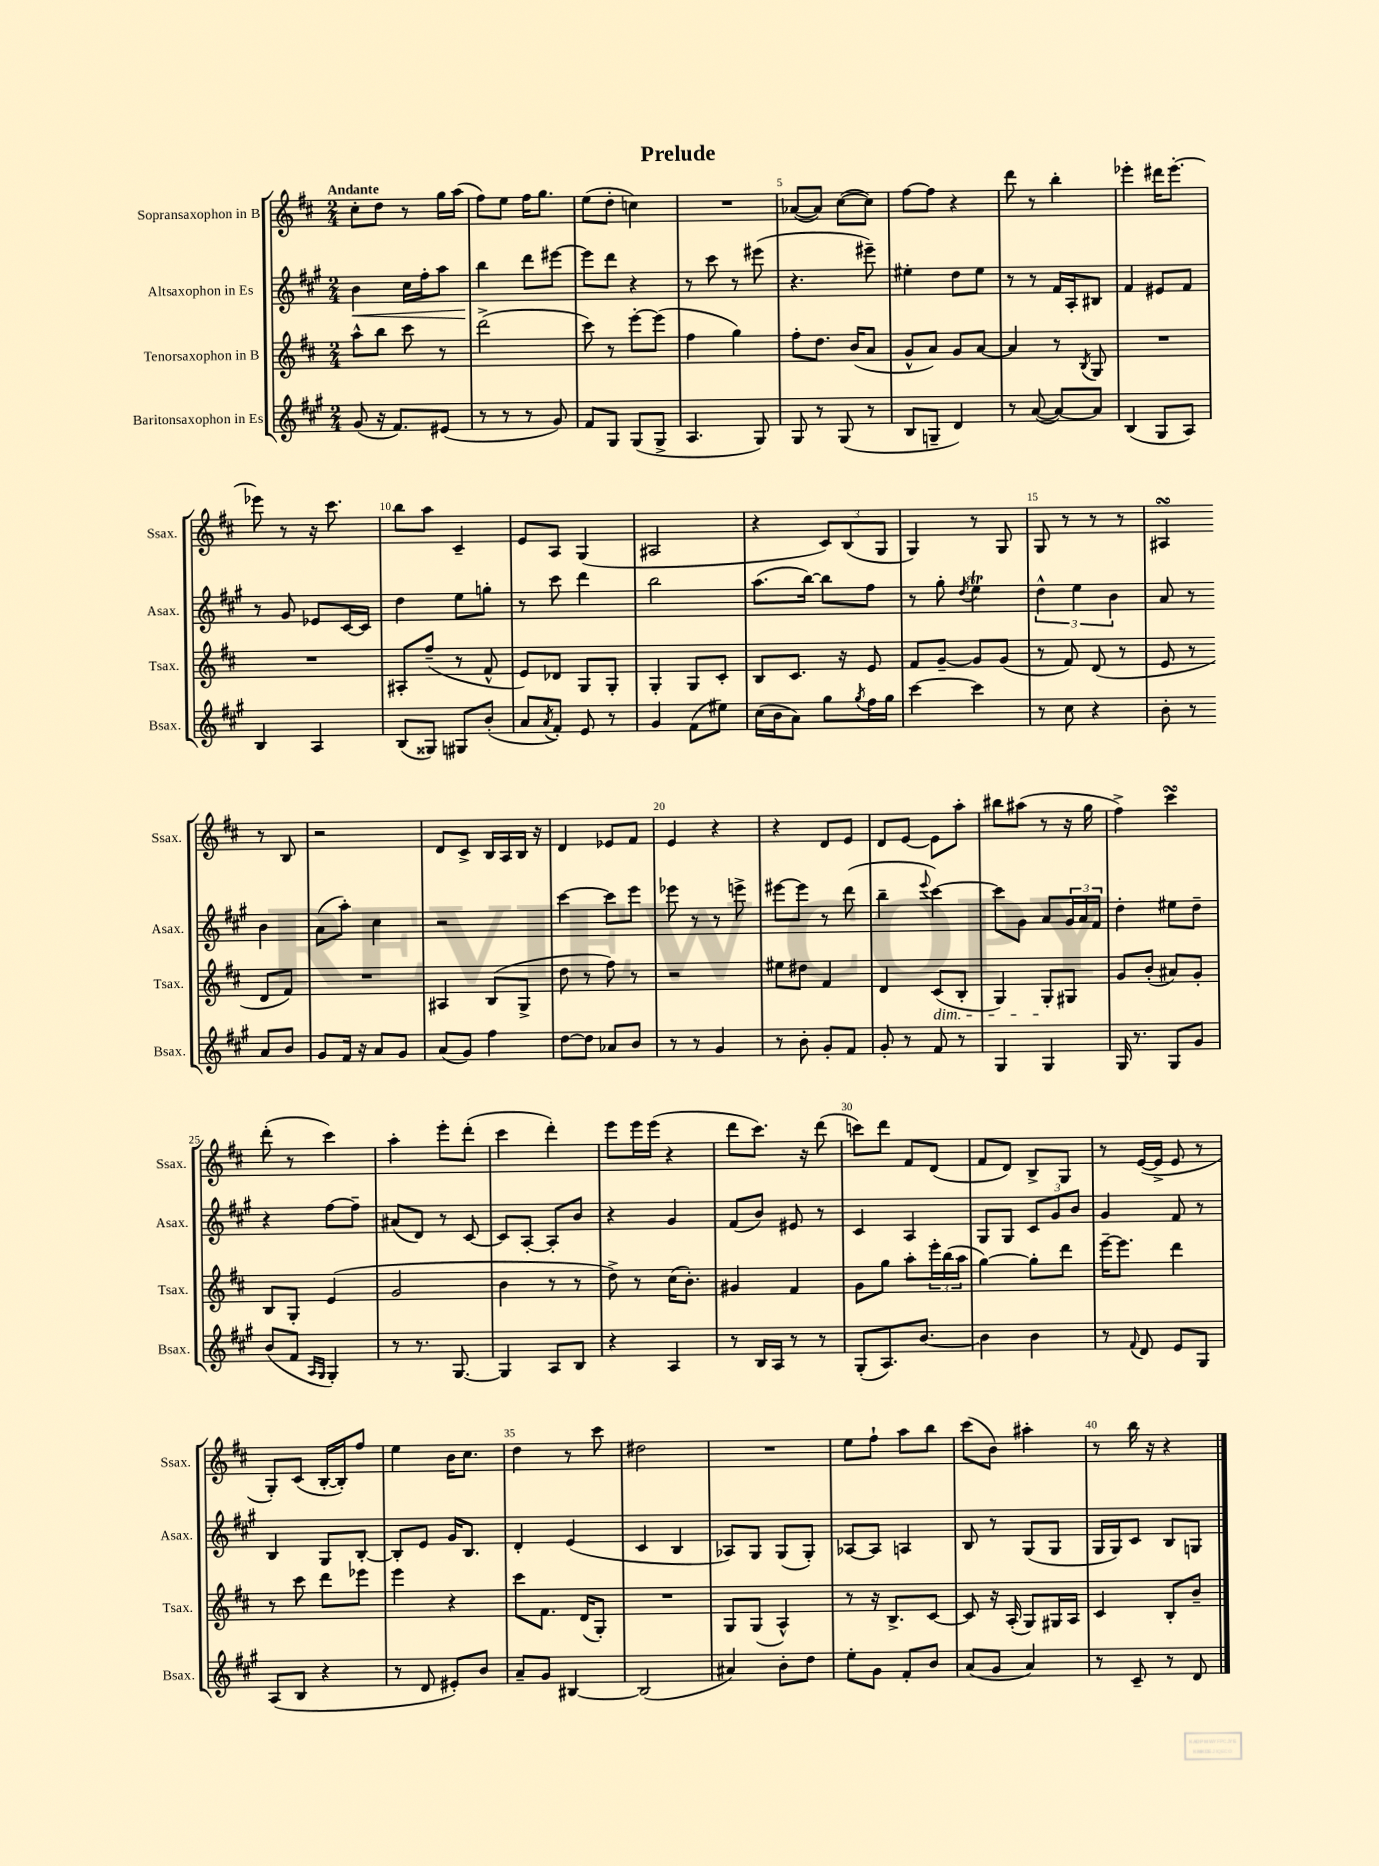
\header { title = "Prelude" }
<<
\new StaffGroup <<
\new Staff = "s0" \with { instrumentName = "Sopransaxophon in B" shortInstrumentName = "Ssax." } {
    \clef treble \key d \major \numericTimeSignature \time 2/4 \tempo "Andante"
    cis''8-. d''8 r8 g''16 a''16( |
    fis''8) e''8 fis''16 g''8. |
    e''8( d''8-. c''4) |
    R2 |
    aes'8~( aes'8) cis''8~( cis''8) |
    fis''8~ fis''8 r4 |
    d'''8 r8 b''4-. |
    ees'''4-. dis'''16 ees'''8.~-. |
    ees'''8 r8 r16 cis'''8. |
    b''8 a''8 cis'4-- |
    e'8 a8 g4( |
    ais2 |
    r4 \tuplet 3/2 { cis'8) b8( g8 } |
    g4) r8 g8 |
    g8 r8 r8 r8 |
    ais4\turn r8 b8 |
    r2 |
    d'8 cis'8-> b16 a16 b16 r16 |
    d'4 ees'8 fis'8 |
    e'4 r4 |
    r4 d'8 e'8 |
    d'8 e'8~ e'8 a''8-. |
    bis''8 ais''8( r8 r16 g''16 |
    fis''4->) cis'''4\turn |
    d'''8-.( r8 cis'''4) |
    a''4-. e'''8-. d'''8-.( |
    cis'''4 d'''4-.) |
    e'''8 e'''16 e'''16( r4 |
    d'''8 cis'''8.) r16 d'''8( |
    c'''8) d'''8 fis'8 d'8( |
    fis'8 d'8) b8-> g8 |
    r8 e'16~( e'16-> e'8 r8 |
    g8-.) cis'8( b16~-. b16-.) fis''8 |
    e''4 b'16 cis''8. |
    d''4 r8 cis'''8 |
    dis''2 |
    R2 |
    e''8 fis''8-! a''8 b''8 |
    cis'''8( b'8) ais''4-. |
    r8 b''16 r16 r4 \bar "|." |
}
\new Staff = "s1" \with { instrumentName = "Altsaxophon in Es" shortInstrumentName = "Asax." } {
    \clef treble \key a \major \numericTimeSignature \time 2/4
    b'4\< cis''16 fis''16-. a''8 |
    b''4\! d'''8 eis'''8~ |
    eis'''8 d'''8 r4 |
    r8 cis'''8 r8 eis'''8( |
    r4. eis'''8--) |
    eis''4-. d''8 eis''8 |
    r8 r8 fis'16 a16-. bis8 |
    fis'4 eis'8 fis'8 |
    r8 gis'8 ees'8 cis'16~ cis'16 |
    d''4 e''8 g''8-. |
    r8 cis'''8 d'''4 |
    b''2 |
    a''8.( b''16~) b''8 fis''8 |
    r8 gis''8-. \acciaccatura { d''8 } e''4\trill |
    \tuplet 3/2 { d''4-^ e''4 b'4 } |
    a'8 r8 b'4 |
    a'8( a''8-.) cis''4 |
    r2 |
    cis'''4~ cis'''8 e'''8 |
    ees'''8 r8 r8 e'''8-> |
    eis'''8~ eis'''8 r8 d'''8( |
    b''4-- \appoggiatura { e'''8 } cis'''4~) |
    cis'''8 gis'8 a'8 \tuplet 3/2 { gis'16 a'16 fis'16 } |
    d''4-. eis''8 d''8-- |
    r4 fis''8~ fis''8-- |
    ais'8( d'8) r8 cis'8~ |
    cis'8 a8~-. a8-. b'8 |
    r4 gis'4 |
    fis'8( b'8) eis'8 r8 |
    cis'4 a4 |
    gis8 gis8 \tuplet 3/2 { cis'8 gis'8 b'8 } |
    gis'4 fis'8 r8 |
    b4 gis8 b8~-. |
    b8-. e'8 gis'16 b8. |
    d'4-. e'4( |
    cis'4 b4 |
    aes8) gis8 gis8( gis8-.) |
    aes8~ aes8 a4 |
    b8 r8 gis8( gis8 |
    gis16 gis16) cis'8 b8 g8 \bar "|." |
}
\new Staff = "s2" \with { instrumentName = "Tenorsaxophon in B" shortInstrumentName = "Tsax." } {
    \clef treble \key d \major \numericTimeSignature \time 2/4
    a''8-^ b''8 cis'''8 r8 |
    d'''2->( |
    cis'''8) r8 e'''8~-. e'''8( |
    fis''4 g''4) |
    fis''8-. d''8. b'16( a'8 |
    g'8-^ a'8) g'8 a'8~ |
    a'4 r8 \acciaccatura { b8 } g8 |
    R2 |
    R2 |
    ais8-. fis''8--( r8 fis'8-^ |
    e'8) des'8 g8 g8-. |
    g4-. g8 cis'8-. |
    b8 cis'8. r16 e'8 |
    fis'8 g'8~-- g'8 g'8( |
    r8 fis'8) d'8( r8 |
    e'8 r8 d'8 fis'8) |
    R2 |
    ais4 b8( g8-> |
    d''8 r8 fis''8) r8 |
    r2 |
    eis''8 dis''8 fis'4 |
    d'4 cis'8\dim( b8-. |
    g4) g8-.\! gis8 |
    g'8 b'8-.( ais'8) g'8-. |
    b8 g8-. e'4( |
    g'2 |
    b'4 r8 r8 |
    d''8->) r8 cis''16( b'8.-.) |
    gis'4 fis'4 |
    g'8 g''8 a''8-. \tuplet 3/2 { e'''16-. b''16( a''16 } |
    g''4~) g''8-. d'''8 |
    e'''16~-- e'''8. d'''4 |
    r8 cis'''8 d'''8 ees'''8 |
    e'''4 r4 |
    cis'''8 fis'8. d'16( g8-.) |
    R2 |
    g8 g8( a4-^) |
    r8 r16 b8.-> cis'8~ |
    cis'8 r16 a16-.( g8) gis16 a16 |
    cis'4 b8-. b'8-- \bar "|." |
}
\new Staff = "s3" \with { instrumentName = "Baritonsaxophon in Es" shortInstrumentName = "Bsax." } {
    \clef treble \key a \major \numericTimeSignature \time 2/4
    gis'8( r16 fis'8.) eis'8( |
    r8 r8 r8 gis'8) |
    fis'8 gis8 gis8( gis8-> |
    a4. gis8) |
    gis8 r8 gis8( r8 |
    b8 g8-- d'4) |
    r8 a'8~( a'8~) a'8 |
    b4( gis8 a8) |
    b4 a4 |
    b8( gisis8) gis8 b'8-.( |
    a'8 \acciaccatura { a'8 } fis'8-.) e'8 r8 |
    gis'4 fis'8( eis''8) |
    cis''16( b'16 a'8) gis''8 \acciaccatura { gis''8 } fis''16 gis''16 |
    cis'''4~ cis'''4 |
    r8 cis''8 r4 |
    b'8-. r8 a'8 b'8 |
    gis'8 fis'16 r16 a'8 gis'8 |
    a'8( gis'8) fis''4 |
    d''8~ d''8 aes'8 b'8 |
    r8 r8 gis'4 |
    r8 b'8-. gis'8-. fis'8 |
    gis'8-. r8 fis'8 r8 |
    gis4 gis4 |
    gis16 r8. gis8 gis'8 |
    b'8( fis'8 \grace { a16 gis16 } gis4-.) |
    r8 r8. gis8.~ |
    gis4 a8 b8 |
    r4 a4 |
    r8 b16 a16 r8 r8 |
    gis8-.( a8.) b'8.~ |
    b'4 b'4 |
    r8 \appoggiatura { fis'8 } d'8 e'8 gis8 |
    a8( b8 r4 |
    r8 d'8 eis'8-.) b'8 |
    a'8-- gis'8 bis4~ |
    bis2( |
    ais'4) b'8-. d''8 |
    e''8-. gis'8 fis'8-. b'8 |
    a'8( gis'8 a'4) |
    r8 cis'8-- r8 d'8 \bar "|." |
}
>>
>>
\layout { \context { \Score \override BarNumber.break-visibility = ##(#f #t #t) barNumberVisibility = #(every-nth-bar-number-visible 5) } }
